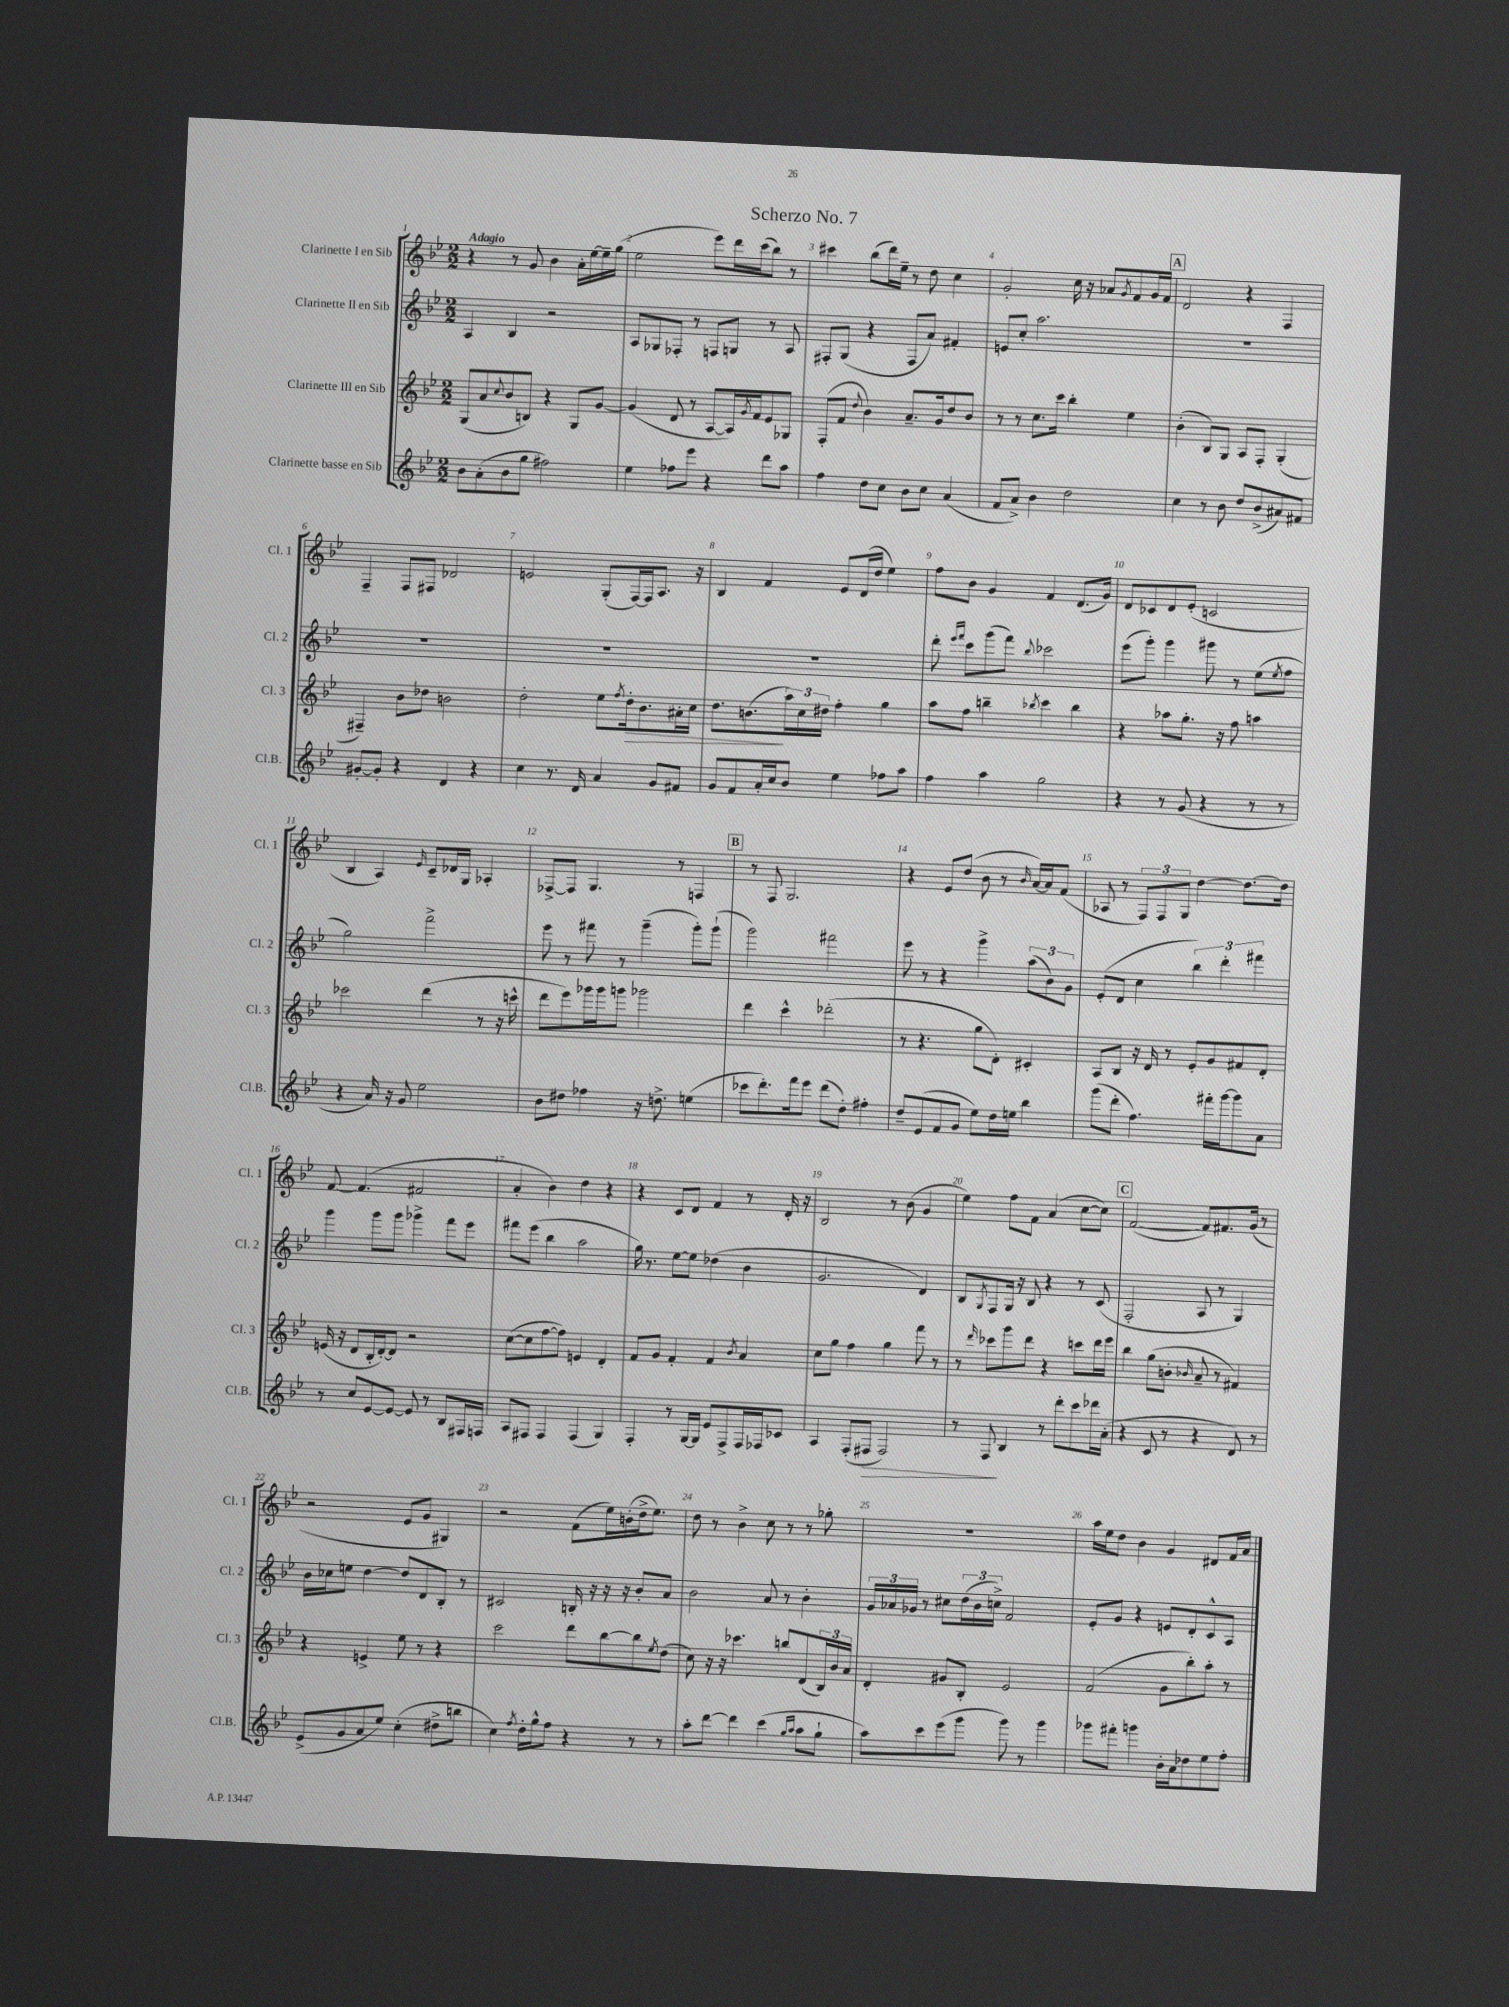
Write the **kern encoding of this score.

**kern	**dynam	**kern	**dynam	**kern	**kern
*part4	*part4	*part3	*part3	*part2	*part1
*staff4	*staff4	*staff3	*staff3	*staff2	*staff1
*I"Clarinette basse en Sib	*	*I"Clarinette III en Sib	*	*I"Clarinette II en Sib	*I"Clarinette I en Sib
*I'Cl.B.	*	*I'Cl. 3	*	*I'Cl. 2	*I'Cl. 1
*clefG2	*	*clefG2	*	*clefG2	*clefG2
*k[b-e-]	*	*k[b-e-]	*	*k[b-e-]	*k[b-e-]
*M2/2	*	*M2/2	*	*M2/2	*M2/2
=1	=1	=1	=1	=1	=1
!	!	!	!	!	!LO:TX:a:B:t=Adagio
8b-\L	.	(8G/L	.	4A/	4r
(8a'\	.	8a/	.	.	.
.	.	8qqcc/	.	.	.
8b-\	.	8b-/	.	4B-/	8r
8gg\J	.	8Bn/J)	.	.	8g/
2ff#X\)	.	4r	.	2r	4b-\
.	.	8G/L	.	.	16a'\LL
.	.	.	.	.	[16ee-\
.	.	[8g/J	.	.	16ee-~\]
.	.	.	.	.	(16gg\JJ
=2	=2	=2	=2	=2	=2
4ee-\	.	(4g/]	.	8A/L	2ee-\
.	.	.	.	8G-X/	.
8ff-X\L	.	8d/	.	8F-X'/J	.
8eee-\J	.	8r	.	8r	.
4r	.	[8A/L	.	8Fn/L	8eee-\L)
.	.	16A/L])	.	8Gn/J	16ddd\L
.	.	8qg/	.	.	.
.	.	16f/J	.	.	(16ccc\J
8ddd\L	.	8e-/	.	8r	8bb-\J)
8aa\J	.	8G-X/J	.	8A/	8r
=3	=3	=3	=3	=3	=3
4ff\	.	(8F'/L	.	8F#X'/L	4ccc#X\
.	.	8f/J	.	(8G/J	.
.	.	8qqdd/	.	.	.
8dd\L	.	4b-\)	.	4r	(8bb-\L
8cc\J	.	.	.	.	16ddd\L)
.	.	.	.	.	16ee-~\JJ
8b-\L	.	8.a~/L	.	8F#/L	8r
8cc\J	.	.	.	8a/J)	8dd\
.	.	16g/k	.	.	.
(4a/	.	8dd/	.	4f#X'/	4cc\
.	.	8b-/J	.	.	.
=4	=4	=4	=4	=4	=4
8f/L	.	8r	.	8en/L	2g'/
8a^/J)	.	8r	.	8cc'/J	.
4b-\	.	8.cc\L	.	2.aa\	.
.	.	16ccc\Jk	.	.	.
2dd\	.	4bb-'\	.	.	16cc\
.	.	.	.	.	16r
.	.	.	.	.	8a-X/L
.	.	.	.	.	8qg/
.	.	4ee-\	.	.	8f/
.	.	.	.	.	16g/L
.	.	.	.	.	16f/JJ
!!LO:REH:place=s1:t=A
=5	=5	=5	=5	=5	=5
4cc\	.	(4b-'\	.	1r	2d/
8r	.	8B-/L)	.	.	.
8b-\	.	8G/J	.	.	.
8dd/L	.	8A/L	.	.	4r
(8b-^/	.	8F'/J	.	.	.
8a#X/)	.	(4G'/	.	.	4F/
8f#X/J	.	.	.	.	.
!!LO:LB:g=z
=6	=6	=6	=6	=6	=6
[8g#X'/L	.	4F#X~/)	.	1r	4F~/
8g#'/J]	.	.	.	.	.
4r	.	8b-\L	.	.	8F/L
.	.	8dd-X\J	.	.	8F#X/J
4d/	.	2bn\	.	.	2d-X/
4r	.	.	.	.	.
=7	=7	=7	=7	=7	=7
4cc\	.	2dd'\	.	1r	2en/
8.r	.	.	.	.	.
16d/	.	.	.	.	.
4a/	.	8ee-\L	.	.	(8G'/L
.	.	8qff/	.	.	.
!	!	!	!LO:HP:b	!	!
.	.	16dd'\k	>	.	[16F/L)
.	.	8.b-\	.	.	16F/J]
8g/L	.	.	.	.	8.A/J
8f#X/J	.	16a#X'\L	.	.	.
.	.	16cc\JJ	.	.	16r
=8	=8	=8	=8	=8	=8
8g/L	.	8.dd\L	.	1r	4B-/
8f/	.	.	.	.	.
.	.	(8.bn\	.	.	.
16a'/L	.	.	.	.	4f/
16cc/J	.	.	.	.	.
8b-/J	.	24aa\L)	]	.	.
.	.	24cc\	.	.	.
.	.	24dd#X\JJ	.	.	.
4ee-\	.	4ff'\	.	.	8e-/L
.	.	.	.	.	(16d/L
.	.	.	.	.	16dd/JJ
8ff-X\L	.	4gg\	.	.	4ee-\)
8aa\J	.	.	.	.	.
=9	=9	=9	=9	=9	=9
4ff\	.	8aa\L	.	8ddd'\	8ff\L
.	.	.	.	16qqeee-/LL	.
.	.	.	.	16qqfff/JJ	.
.	.	8ff\J	.	8ccc\L	8b-\J
4aa\	.	4bbn~\	.	(8ggg\	4g/
.	.	.	.	8fff\J)	.
.	.	8qbb-X/	.	8qqbb-/	.
2gg\	.	4ccc\	.	2ccc-X\	4f/
.	.	4bb-\	.	.	(8.d/L
.	.	.	.	.	16g/Jk)
=10	=10	=10	=10	=10	=10
4r	.	4r	.	(8eee-\L	8d/L
.	.	.	.	8ggg'\J)	8c-X/
8r	.	8aa-X\L	.	4ggg\	8d/
(8g/	.	8.gg'\J	.	.	(8e-'/J
4r	.	.	.	8ggg#X\	2cn/
.	.	16r	.	.	.
.	.	8ff\	.	8r	.
8r	.	4aan\	.	(8ee-\L	.
.	.	.	.	8qee-/	.
8r	.	.	.	8ff\J	.
!!LO:LB:g=z
=11	=11	=11	=11	=11	=11
4r	.	2ccc-X\	.	2gg\)	4B-/
16a/)	.	.	.	.	4A/)
16r	.	.	.	.	.
8g/	.	.	.	.	.
.	.	.	.	.	16qqe-/
2ee-\	.	(4ddd\	.	2fff^\	8c~/L
.	.	.	.	.	16d-X/L
.	.	.	.	.	16G/JJ
.	.	8r	.	.	4A-X'/
.	.	16r	.	.	.
.	.	16cccn^^\	.	.	.
=12	=12	=12	=12	=12	=12
8b-\L	.	8ddd\L	.	8eee-\	[8F-X^/L
8dd#X\J	.	8eee-\)	.	8r	8F-/J]
4ff-X\	.	16ggg-X\L	.	8fff#X\	4.G/
.	.	16ggg-\J	.	.	.
.	.	8gggn\J	.	8r	.
16r	.	2ggg-X\	.	(4ggg~\	.
8.ddn^\	.	.	.	.	.
.	.	.	.	.	8r
(4een\	.	.	.	8ggg'\L)	4Fn/
.	.	.	.	(8ggg`\J	.
!!LO:REH:place=s1:t=B
=13	=13	=13	=13	=13	=13
8ccc-X\L	.	4ddd\	.	2ggg\)	8r
8.ddd'\)	.	.	.	.	8F/
.	.	4ccc^^\	.	.	2.G/
16fff\k	.	.	.	.	.
8eee-\J	.	.	.	.	.
(8ddd\L	.	(2ddd-X'\	.	2fff#X\	.
8dd'\J)	.	.	.	.	.
4ff#X'\	.	.	.	.	.
=14	=14	=14	=14	=14	=14
8dd~/L	.	8r	.	8eee-\	4r
(8e-/	.	4.r	.	8r	.
8f/	.	.	.	4r	8e-/L
8g/J	.	.	.	.	(8dd/J
8ee-\L)	.	8gg\L	.	4ggg^\	8b-\
16dd\L	.	8d'\J)	.	.	8r
16een\JJ	.	.	.	.	.
.	.	.	.	.	16qqb-/
4bb-\	.	4c#X'/	.	(12aa\L	[16a/LL)
.	.	.	.	.	16a/J]
.	.	.	.	12b-\)	.
.	.	.	.	.	(8f/J
.	.	.	.	12g\J	.
=15	=15	=15	=15	=15	=15
(8ggg\L	.	8A/L	.	(8e-'/L	8A-X/
8ddd'\J	.	8B-/J	.	8d/J	8r
4.ff\)	.	16r	.	4cc\	12F/L)
.	.	16d/	.	.	.
.	.	.	.	.	12F/
.	.	8r	.	.	.
.	.	.	.	.	12G/J
.	.	8e-'/L	.	6bb-\)	[4dd\
16fff#X'\LL	.	8g/	.	.	.
.	.	.	.	6ddd'\	.
[16ggg\J	.	.	.	.	.
8ggg\]	.	8f#X/	.	.	8.dd\L_
.	.	.	.	6fff#X\	.
8a\J	.	8d'/J	.	.	.
.	.	.	.	.	16dd\Jk]
!!LO:LB:g=z
=16	=16	=16	=16	=16	=16
8r	.	(16en/	.	4ggg\	[8f/
.	.	16r	.	.	.
8cc/L	.	8d/L	.	.	(4.f/]
[8e-/	.	16B-'/L	.	8ggg\L	.
.	.	[16d'/J)	.	.	.
8e-/J_	.	8d/J]	.	8ggg\J	.
8e-/]	.	2r	.	4ggg-X^\	2f#X/
8r	.	.	.	.	.
8B-/L	.	.	.	8fff\L	.
16F#X/L	.	.	.	8eee-\J	.
16Fn/JJ	.	.	.	.	.
=17	=17	=17	=17	=17	=17
8A/L	.	([8cc\L	.	8fff#X\L	4a'/
8F#X/J	.	8cc\]	.	(8eee-\J	.
4F#/	.	[8ff\	.	4bb-\	4b-\)
.	.	8ff\J])	.	.	.
(4F#/	.	4en/	.	2aa\	4dd\
4G/)	.	4d'/	.	.	4r
=18	=18	=18	=18	=18	=18
4F'/	.	8f/L	.	16gg\)	4r
.	.	.	.	8.r	.
.	.	8g/J	.	.	.
8r	.	4f'/	.	[8ee-\L	8c/L
[16G/LL	.	.	.	8ee-\J]	8d/J
16G/JJ]	.	.	.	.	.
8e-/L	.	4f/	.	(4dd-X\	4f/
8F^/	.	.	.	.	.
.	.	8qb-/	.	.	.
16F/L	.	4a/	.	4b-\	8r
16F-X/J	.	.	.	.	.
8c-X/J	.	.	.	.	16d'/
.	.	.	.	.	16r
=19	=19	=19	=19	=19	=19
4A/	.	8cc\L	.	2.g/	2B-/
.	.	8gg\J	.	.	.
(8F'/L	.	4ff\	.	.	.
!	!LO:HP:b	!	!	!	!
8F#X/J	>	.	.	.	.
2F#/)	.	4gg\	.	.	8r
.	.	.	.	.	(8b-\
.	.	8fff\	.	4d/)	4g/
.	.	8r	.	.	.
=20	=20	=20	=20	=20	=20
8r	.	8r	.	8B-/L	4ee-\)
.	.	16qqddd/	.	8qG/	.
8F/	.	8ccc-X\L	.	8F/	.
4B-/	]	8ggg\	.	16G/Jk	8ff\L
.	.	.	.	16r	.
.	.	8ddd\J	.	8B-/	8f\J
8r	.	4r	.	4r	(4a/
8ddd'\L	.	.	.	.	.
8ccc\	.	8cccn\L	.	8r	[8cc\L
16ddd-X\L	.	16ddd\L	.	(8c/	8cc\J])
(16a'\JJ	.	16eee-\JJ	.	.	.
!!LO:REH:place=s1:t=C
=21	=21	=21	=21	=21	=21
4r	.	4bb-\	.	2F'/	([2f/
8c/	.	(8gg\L	.	.	.
8r	.	8bn'\J	.	.	.
.	.	16qqb-X/	.	.	.
4r	.	8a~/	.	8A/	8f/L])
.	.	8r	.	8r	8.f#X/
8d/)	.	4f#X/)	.	4G/)	.
.	.	.	.	.	(16g/Jk
8r	.	.	.	.	8r
!!LO:LB:g=z
=22	=22	=22	=22	=22	=22
(8e-^/L	.	4r	.	16b-\LL	2r
.	.	.	.	16cc-X\J	.
8g/	.	.	.	8een\J	.
8a/	.	4en^/	.	[4dd\	.
8ee-/J)	.	.	.	.	.
(4cc'\	.	8ee-\	.	8dd/L]	8e-/L
.	.	8r	.	8d/	8g/J
8dd#X^\L	.	4r	.	8B-'/J	4G#X/)
8bbn\J	.	.	.	8r	.
=23	=23	=23	=23	=23	=23
4cc\)	.	2ccc\	.	2c#X/	2r
8qff/	.	.	.	.	.
16dd'\LL	.	.	.	.	.
16gg^^\J	.	.	.	.	.
8ff\J	.	.	.	.	.
4r	.	8ddd\L	.	16Bn'/	(8f\L
.	.	.	.	16r	.
.	.	[8bb-\	.	16r	16ee-\L)
.	.	.	.	16r	(16bn'\
8r	.	8bb-\]	.	8b-'/L	16dd^\J
.	.	.	.	.	8.ee-\J)
.	.	8qee-/	.	.	.
8r	.	(8dd\J	.	8a/J	.
=24	=24	=24	=24	=24	=24
8aa'\L	.	8cc\)	.	2b-\	8dd\
[8ddd\J	.	16r	.	.	8r
.	.	16r	.	.	.
4ddd\]	.	4.ccc-X\	.	.	4b-^\
(4ccc\	.	.	.	8a/	8cc\
.	.	8bbn/L	.	8r	8r
16qqgg/LL	.	.	.	.	.
16qqaa/JJ	.	.	.	.	.
8aa\L	.	(8d/	.	4b-'\	8r
8gg`\J	.	24B-/L)	.	.	8gg-X'\
.	.	24b-/	.	.	.
.	.	24a/JJ	.	.	.
=25	=25	=25	=25	=25	=25
8aa\L)	.	4d'/	.	24g/LL	1r
.	.	.	.	24a-X/	.
.	.	.	.	24g-X/JJ	.
8ccc\	.	.	.	8r	.
(8eee-\	.	8g#X/L	.	8cc#X\L	.
8ggg\J	.	8B-'/J	.	(24dd\L	.
.	.	.	.	24b-\	.
.	.	.	.	24ccn^\JJ)	.
8ggg\)	.	2e-/	.	2f/	.
8r	.	.	.	.	.
4ggg\	.	.	.	.	.
=26	=26	=26	=26	=26	=26
8ggg-X\L	.	(2f/	.	8e-'/L	16aa\LL
.	.	.	.	.	16ee-\J
8fff#X'\J	.	.	.	8g/J	8dd\J
4gggn\	.	.	.	4r	4b-\
16b-'\LL	.	8g\L	.	8en/L	4g/
16a\J	.	.	.	.	.
8dd-X\	.	8bb-'\)	.	8d'/	.
8ee-\	.	8aa'\J	.	8c^^/	8d#X/L
8ff'\J	.	8r	.	8A/J	16f/L
.	.	.	.	.	16a/JJ
==	==	==	==	==	==
*-	*-	*-	*-	*-	*-
